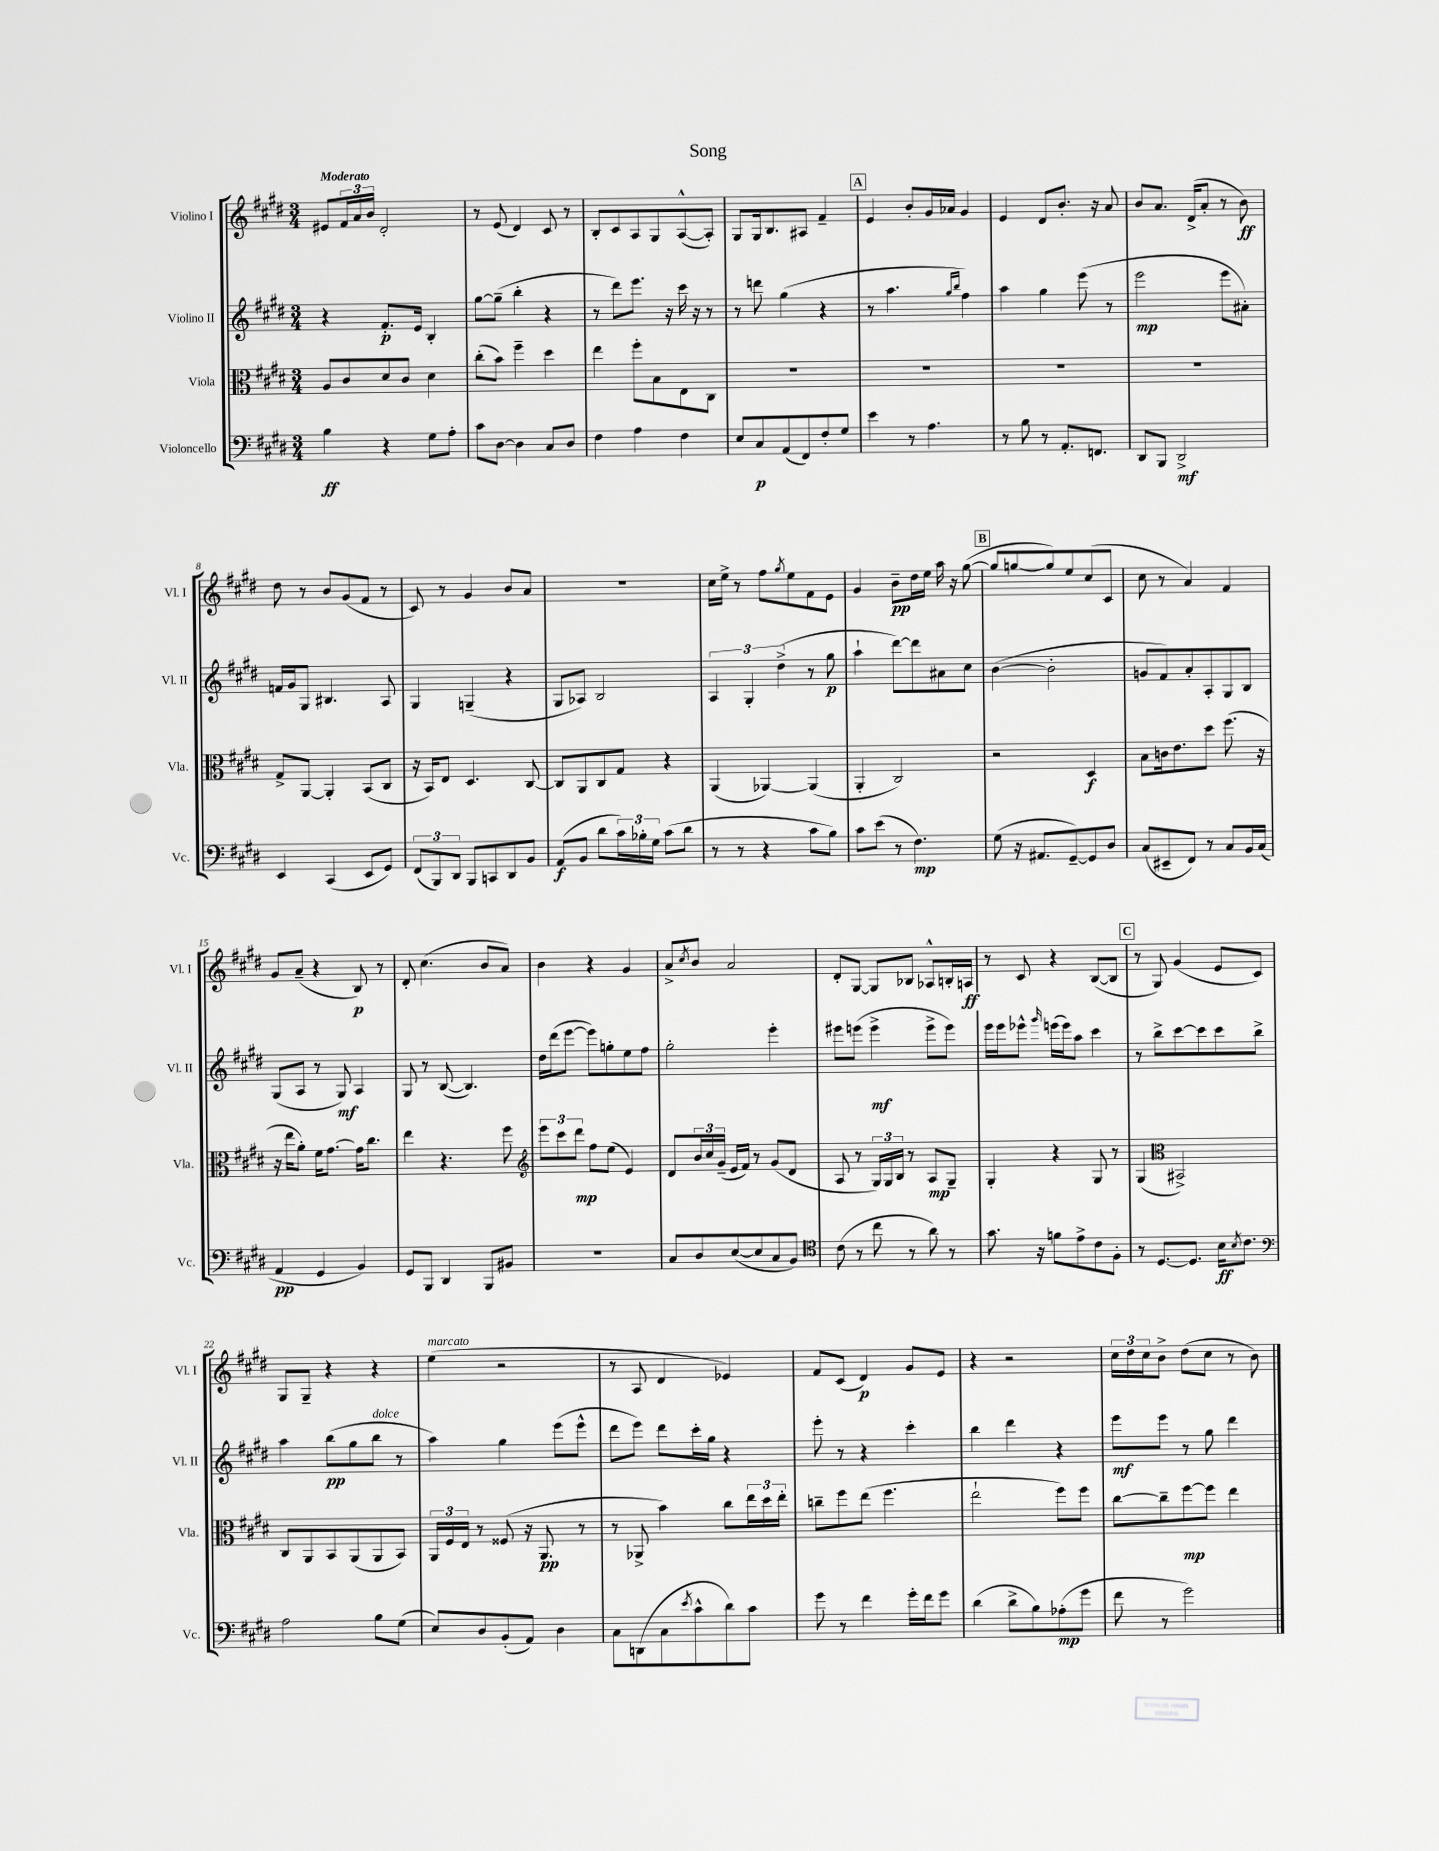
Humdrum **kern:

**kern	**kern	**kern	**kern
*staff4	*staff3	*staff2	*staff1
*clefF4	*clefC3	*clefG2	*clefG2
*k[f#c#g#d#]	*k[f#c#g#d#]	*k[f#c#g#d#]	*k[f#c#g#d#]
*M3/4	*M3/4	*M3/4	*M3/4
4B	8A	4r	8e#
.	8c#	.	24f#
.	.	.	24a
.	.	.	24b
4r	8d#	8.f#'	2d#'
.	8c#	.	.
.	.	16e	.
8G#	4d#	4B'	.
8A'	.	.	.
=	=	=	=
8c#	(8cc#'	[8gg#	8r
[8D#	8b)	(8gg#~]	(8e
4D#]	4ff#~	4bb'	4d#)
8C#	4dd#	4r	8c#
8D#	.	.	8r
=	=	=	=
4F#	4ee	8r	8B'
.	.	8ddd#)	8c#
4A	8ff#'	8.eee	8A
.	8B	.	8G#
.	.	16r	.
4F#	8E	16ccc#	([8A^^
.	.	16r	.
.	8C#	8r	8A'])
=	=	=	=
8E	2.r	8r	8G#
8C#	.	8ddd	16G#
.	.	.	8.B
(8AA	.	(4gg#	.
8FF#)	.	.	8A#
8F#'	.	4r	4f#~
8G#	.	.	.
=	=	=	=
4e	2.r	8r	4e
.	.	4.aa	.
8r	.	.	8b'
4.A	.	.	16g#
.	.	.	16a-
.	.	16qqgg#	.
.	.	16qqbb	.
.	.	4ff#)	4g#
=	=	=	=
8r	2.r	4aa	4e
8B	.	.	.
8r	.	4gg#	8d#
8.AA'	.	.	8.b'
.	.	(8eee	.
8.FF	.	.	16r
.	.	8r	8a
=	=	=	=
8DD#	2.r	2eee	8b
8BBB	.	.	8.a
2DD#^	.	.	.
.	.	.	(16d#^
.	.	.	8a'
.	.	8eee	8r
.	.	8a#')	8b)
=	=	=	=
4EE	8G#^	16f	8dd#
.	.	16g#	.
.	[8AA	8G#	8r
(4CC#	4AA']	4.B#	8b
.	.	.	(8g#
8EE	(8BB	.	8f#
8GG#)	8C#	8A	8r
=	=	=	=
(12FF#	16r	4G#	8c#)
.	16BB)	.	.
12BBB)	.	.	.
.	8E	.	8r
12DD#	.	.	.
8BBB	4.D#	(4G~	4g#
8CC	.	.	.
8DD#	.	4r	8b
8BB	[8C#	.	8a
=	=	=	=
(8AA	8C#]	8G#	2.r
8BB	8AA	8A-)	.
8d#	8C#	2B	.
24c#)	8G#	.	.
24B-'	.	.	.
24G#	.	.	.
(8c#	4r	.	.
8d#	.	.	.
=	=	=	=
8r	(4AA	6A	16cc#
.	.	.	16ee^
8r	.	.	8r
.	.	6G#'	.
4r	[4AA-)	.	8ff#
.	.	(6dd#^	.
.	.	.	8qgg#
.	.	.	8ee
8c#	(4AA-]	8r	8f#
8B)	.	8gg#	8e
=	=	=	=
8c#	4AA'	4aa`	4g#
(8e	.	.	.
8r	2C#)	[8ddd#)	8b~
4.F#)	.	8ddd#]	16dd#
.	.	.	16ee
.	.	8a#	16aa
.	.	.	16r
.	.	8cc#	([8gg#
=	=	=	=
(8G#	2r	([4b	8gg#]
16r	.	.	[8gg
8.AA#	.	.	.
.	.	2b']	8gg])
[8GG#~)	.	.	8ee
8GG#]	4D#	.	(8cc#
8D#	.	.	8c#
=	=	=	=
(8C#	8B	8g	8cc#
8EE#~	16c	8f#)	8r
.	8.e	.	.
8FF#)	.	8a'	4a)
8r	8dd#	8A'	.
8C#	(8.ff#	8G#	4f#
16BB	.	8B	.
(16C#	16r	.	.
=	=	=	=
4AA	16r	(8G#	8g#
.	16ee	.	.
.	8a')	8A	(8a~
4GG#	16f#	8r	4r
.	[8.g#	.	.
.	.	8G#)	.
4BB)	16g#]	4A	8B)
.	8.cc#	.	.
.	.	.	8r
=	=	=	=
8GG#	4ee	8G#	8d#'
8BBB	.	8r	(4.cc#
4DD#	4.r	([8B	.
.	.	4.B])	.
8BBB	.	.	8b
8BB#	8ff#	.	8a)
=	=	=	=
*	*clefG2	*	*
2.r	12eee	16dd#	4b
.	.	(16ddd#	.
.	12ccc#	.	.
.	.	[8eee	.
.	12ddd#	.	.
.	8ff#	8eee])	4r
.	(8ee	8gg'	.
.	4e)	8ee	4g#
.	.	8ff#	.
=	=	=	=
8C#	8d#	2gg#'	8a^
.	.	.	8qcc#
8D#	24b	.	8b
.	24cc#	.	.
.	(24g#~	.	.
([8E	16e	.	2a
.	16f#)	.	.
8E]	8r	.	.
8C#	(8g#	4eee'	.
8BB)	8d#	.	.
=	=	=	=
*clefC4	*	*	*
(8c#	8A	8eee#	8d#'
8r	8r	(8eee	[8G#
8cc#	24G#)	4eee^	8G#]
.	24G#	.	.
.	24B	.	.
8r	8r	.	8B-
8a)	8A	8eee^	8A-^^
8r	8G#~	8eee)	16B'
.	.	.	16A
=	=	=	=
8.g#	4G#'	16eee	8r
.	.	16eee	.
.	.	8eee-^^	8c#
16r	.	.	.
.	.	16qqggg#	.
8f	4r	(16eee	4r
.	.	16eee)	.
8e^	.	8aa	.
8c#	8G#	4ccc#	([8B
8F#'	8r	.	8B]
=	=	=	=
8r	(4G#	8r	8r
[8.D#	.	8bb^	8G#)
*	*clefC3	*	*
.	2BB#^)	[8ccc#	(4g#
8.D#]	.	.	.
.	.	8ccc#]	.
16B	.	8ccc#	8e
8qB	.	.	.
8.c#	.	.	.
.	.	8bb^	8c#)
=	=	=	=
*clefF4	*	*	*
2A	8C#	4aa	8G#
.	8AA	.	8G#~
.	8BB	(8bb	4r
.	(8AA	8gg#	.
8B	8AA	8bb	4r
(8G#	8BB)	8r	.
=	=	=	=
8E)	24AA	4aa)	(4ee
.	24F#	.	.
.	24E	.	.
8D#	8r	.	.
(8BB'	(8F##	4gg#	2r
8AA)	16r	.	.
.	8.AA	.	.
4D#	.	(8eee	.
.	8r	8eee^^	.
=	=	=	=
8C#	8r	8ddd#	8r
(8DD	8AA-^	8eee)	8A
8C#	4b)	8ddd#	4d#
8qe	.	.	.
8c#^^	.	16ccc#'	.
.	.	16gg#	.
8d#)	8cc#	4r	4e-)
8c#	24ee	.	.
.	24dd#	.	.
.	24ee'	.	.
=	=	=	=
8g#	8cc~	8eee'	8f#
8r	8ff#	8r	(8c#
4f#	(8ee	4r	4d#)
.	4.ff#	.	.
16g#'	.	4ccc#'	8g#
16f#	.	.	.
8g#	.	.	8e
=	=	=	=
(4d#	2ee`	4bb	4r
8d#^	.	4ddd#	2r
8B)	.	.	.
(8A-'	8ff#)	4r	.
8g#	8ff#	.	.
=	=	=	=
8f#	[8cc#	8eee	24cc#
.	.	.	24dd#
.	.	.	24cc#
8r	8cc#~]	8eee	8b^
2g#)	[8ff#	8r	(8dd#
.	8ff#]	8gg#	8cc#
.	4ee	4ddd#	8r
.	.	.	8b)
==	==	==	==
*-	*-	*-	*-
